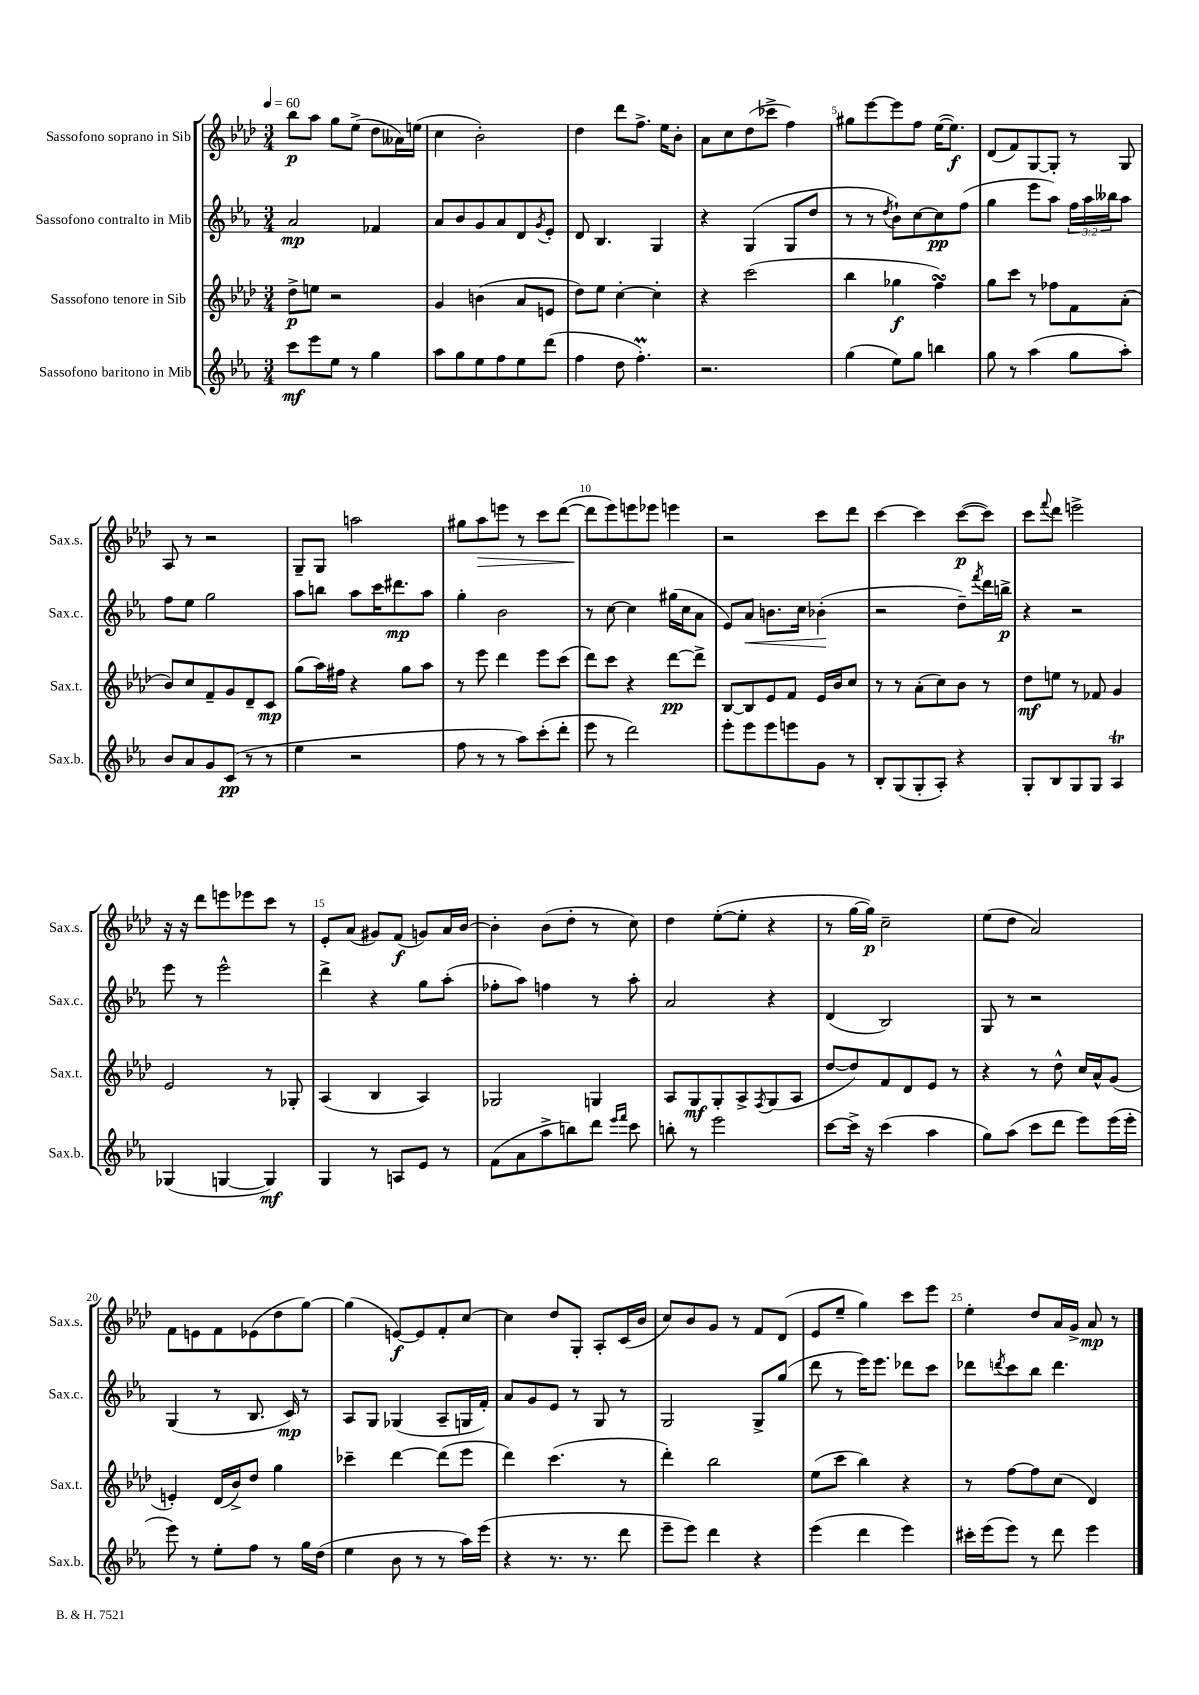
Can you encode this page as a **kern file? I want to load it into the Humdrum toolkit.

**kern	**dynam	**kern	**dynam	**kern	**dynam	**kern	**dynam
*part4	*part4	*part3	*part3	*part2	*part2	*part1	*part1
*staff4	*staff4	*staff3	*staff3	*staff2	*staff2	*staff1	*staff1
*I"Sassofono baritono in Mib	*	*I"Sassofono tenore in Sib	*	*I"Sassofono contralto in Mib	*	*I"Sassofono soprano in Sib	*
*I'Sax.b.	*	*I'Sax.t.	*	*I'Sax.c.	*	*I'Sax.s.	*
*clefG2	*	*clefG2	*	*clefG2	*	*clefG2	*
*k[b-e-a-]	*	*k[b-e-a-d-]	*	*k[b-e-a-]	*	*k[b-e-a-d-]	*
*M3/4	*	*M3/4	*	*M3/4	*	*M3/4	*
*MM60	*	*MM60	*	*MM60	*	*MM60	*
=1	=1	=1	=1	=1	=1	=1	=1
8ccc\L	mf	8dd-^\L	p	2a-/	mp	8bb-\L	p
8eee-\	.	8een\J	.	.	.	8aa-\J	.
8ee-\J	.	2r	.	.	.	8gg\L	.
8r	.	.	.	.	.	(8ee-^\J	.
4gg\	.	.	.	4f-X/	.	8dd-\L	.
.	.	.	.	.	.	16a--X\L)	.
.	.	.	.	.	.	(16een\JJ	.
=2	=2	=2	=2	=2	=2	=2	=2
8aa-\L	.	4g/	.	8a-/L	.	4cc\	.
8gg\	.	.	.	8b-/	.	.	.
8ee-\	.	(4bn\	.	8g/	.	2b-'\)	.
8ff\	.	.	.	8a-/	.	.	.
8ee-\	.	8a-/L	.	8d/	.	.	.
.	.	.	.	8qg/	.	.	.
(8ddd\J	.	8en/J	.	8e-'/J	.	.	.
=3	=3	=3	=3	=3	=3	=3	=3
4ff\	.	8dd-\L)	.	8d/	.	4dd-\	.
.	.	8ee-\J	.	4.B-/	.	.	.
8dd\	.	[4cc'\	.	.	.	8ddd-\L	.
4.ffM'\)	.	.	.	.	.	8.ff^\J	.
.	.	4cc'\]	.	4G/	.	.	.
.	.	.	.	.	.	16ee-\KL	.
.	.	.	.	.	.	8b-'\J	.
=4	=4	=4	=4	=4	=4	=4	=4
2.r	.	4r	.	4r	.	8a-\L	.
.	.	.	.	.	.	8cc\	.
.	.	(2ccc\	.	(4G/	.	(8dd-\	.
.	.	.	.	.	.	8ccc-X^\J	.
.	.	.	.	8G/L	.	4ff\)	.
.	.	.	.	8dd/J	.	.	.
=5	=5	=5	=5	=5	=5	=5	=5
(4gg\	.	4bb-\	.	8r	.	8gg#X\L	.
.	.	.	.	8r	.	[8eee-\	.
.	.	.	.	8qdd/	.	.	.
8ee-\L)	.	4gg-X\	f	8b-`\L)	.	8eee-\]	.
8gg\J	.	.	.	[8cc\	.	8ff\J	.
4bbn\	.	4ffsSSS\)	.	8cc\]	pp	([16ee-\KL	.
.	.	.	.	.	.	8.ee-\J])	f
.	.	.	.	(8ff\J	.	.	.
=6	=6	=6	=6	=6	=6	=6	=6
8gg\	.	8gg\L	.	4gg\	.	(8d-/L	.
8r	.	8ccc\J	.	.	.	8f/)	.
(4aa-\	.	8r	.	8eee-\L	.	[8G/	.
.	.	8ff-X\L	.	8aa-\J)	.	8G'/J]	.
8gg\L	.	8f\	.	24ff\LL	.	8r	.
.	.	.	.	24aa-\	.	.	.
.	.	.	.	24bb--X\J	.	.	.
8aa-'\J)	.	(8a-'\J	.	8aa-\J	.	8G/	.
!!LO:LB:g=z
=7	=7	=7	=7	=7	=7	=7	=7
8b-/L	.	8b-/L)	.	8ff\L	.	8A-/	.
8a-/	.	8cc/	.	8ee-\J	.	8r	.
8g/	.	8f~/	.	2gg\	.	2r	.
(8c/J	pp	8g/	.	.	.	.	.
8r	.	8d-~/	.	.	.	.	.
8r	.	8c/J	mp	.	.	.	.
=8	=8	=8	=8	=8	=8	=8	=8
4ee-\	.	(8gg\L	.	8aa-\L	.	8G~/L	.
.	.	16aa-\L)	.	8bbn\J	.	8G/J	.
.	.	16ff#X\JJ	.	.	.	.	.
2r	.	4r	.	8aa-\L	.	2aan\	.
.	.	.	.	16ccc\K	.	.	.
.	.	.	.	8.ddd#X\	mp	.	.
.	.	8gg\L	.	.	.	.	.
.	.	8aa-\J	.	8aa-\J	.	.	.
=9	=9	=9	=9	=9	=9	=9	=9
8ff\	.	8r	.	4gg'\	.	8gg#X\L	.
!	!	!	!	!	!	!	!LO:HP:b
8r	.	8eee-\	.	.	.	8aa-\	>
8r	.	4ddd-\	.	2b-\	.	8eeen\J	.
8aa-\L)	.	.	.	.	.	8r	.
(8ccc'\	.	8eee-\L	.	.	.	8ccc\L	.
8ddd'\J	.	(8ccc\J	.	.	.	([8ddd-\J	.
=10	=10	=10	=10	=10	=10	=10	=10
8eee-\	.	8ddd-\L)	.	8r	.	8ddd-\L]	.
8r	.	8ccc\J	.	[8cc\	.	8eee-\)	]
2ddd\)	.	4r	.	4cc\]	.	8eeen\	.
.	.	.	.	.	.	8eee-X\J	.
.	.	[8ddd-\L	pp	(16gg#X\LL	.	4eeen\	.
.	.	.	.	16cc\J	.	.	.
.	.	8ddd-^\J]	.	8a-\J	.	.	.
=11	=11	=11	=11	=11	=11	=11	=11
8eee-'\L	.	[8B-/L	.	8e-/L)	.	2r	.
!	!	!	!	!	!LO:HP:b	!	!
8eee-\	.	8B-/]	.	8a-/J	<	.	.
8eee-\	.	8e-/	.	8.bn\L	.	.	.
8eeen\	.	8f/J	.	.	.	.	.
.	.	.	.	16cc\Jk	.	.	.
8g\J	.	16e-/LL	.	(4b-X'\	.	8ccc\L	.
.	.	16b-/J	.	.	.	.	.
8r	.	8cc/J	.	.	.	8ddd-\J	.
.	.	.	.	.	[	.	.
=12	=12	=12	=12	=12	=12	=12	=12
8B-'/L	.	8r	.	2r	.	[4ccc\	.
(8G/	.	8r	.	.	.	.	.
8G'/	.	(8a-'\L	.	.	.	4ccc\]	.
8A-'/J)	.	8cc\)	.	.	.	.	.
4r	.	8b-\J	.	8dd~\L)	.	([8ccc\L	p
.	.	.	.	8qfff/	.	.	.
.	.	8r	.	16ddd\L	.	8ccc\J])	.
.	.	.	.	16bbn^\JJ	p	.	.
=13	=13	=13	=13	=13	=13	=13	=13
8G'/L	.	8dd-\L	mf	4r	.	8ccc\L	.
.	.	.	.	.	.	8qqfff/	.
8B-/	.	8een\J	.	.	.	8ddd-\J	.
8G/	.	8r	.	2r	.	2eeen^\	.
8G/J	.	8f-X/	.	.	.	.	.
4A-T/	.	4g/	.	.	.	.	.
!!LO:LB:g=z
=14	=14	=14	=14	=14	=14	=14	=14
(4G-X/	.	2e-/	.	8eee-\	.	16r	.
.	.	.	.	.	.	16r	.
.	.	.	.	8r	.	8ddd-\L	.
[4Gn/	.	.	.	2eee-^^\	.	8eeen\	.
.	.	.	.	.	.	8eee-X\	.
4G/])	mf	8r	.	.	.	8ccc\J	.
.	.	8G-X'/	.	.	.	8r	.
=15	=15	=15	=15	=15	=15	=15	=15
4G/	.	(4A-/	.	4ddd^\	.	8e-'/L	.
.	.	.	.	.	.	(8a-/J	.
8r	.	4B-/	.	4r	.	8g#X/L)	.
8An/L	.	.	.	.	.	(8f/J	f
8e-/J	.	4A-/)	.	8gg\L	.	8gn/L)	.
8r	.	.	.	(8aa-'\J	.	16a-/L	.
.	.	.	.	.	.	[16b-/JJ	.
=16	=16	=16	=16	=16	=16	=16	=16
(8f\L	.	2G-X/	.	8ff-X'\L	.	4b-'\]	.
8a-\	.	.	.	8aa-\J)	.	.	.
8aa-^\	.	.	.	4ffn\	.	(8b-\L	.
8bbn\)	.	.	.	.	.	8dd-'\J	.
8ddd\J	.	4Gn/	.	8r	.	8r	.
16qqeee-/LL	.	.	.	.	.	.	.
16qqfff/JJ	.	.	.	.	.	.	.
8ccc\	.	.	.	8aa-'\	.	8cc\)	.
=17	=17	=17	=17	=17	=17	=17	=17
8bbn'\	.	8A-/L	.	2a-/	.	4dd-\	.
8r	.	8G/	mf	.	.	.	.
2eee-\	.	8G'/	.	.	.	([8ee-'\L	.
.	.	8A-^/	.	.	.	8ee-'\J]	.
.	.	8qF/	.	.	.	.	.
.	.	(8G/	.	4r	.	4r	.
.	.	8A-/J	.	.	.	.	.
=18	=18	=18	=18	=18	=18	=18	=18
[8ccc\L	.	[8dd-/L	.	(4d/	.	8r	.
16ccc^\Jk]	.	8dd-/])	.	.	.	[16gg\LL	.
16r	.	.	.	.	.	16gg\JJ])	p
(4ccc\	.	8f/	.	2B-/)	.	2cc~\	.
.	.	8d-/	.	.	.	.	.
4aa-\	.	8e-/J	.	.	.	.	.
.	.	8r	.	.	.	.	.
=19	=19	=19	=19	=19	=19	=19	=19
8gg\L)	.	4r	.	8G/	.	(8ee-\L	.
(8aa-\J	.	.	.	8r	.	8dd-\J	.
8ccc\L	.	8r	.	2r	.	2a-/)	.
8ddd\J	.	8dd-^^\	.	.	.	.	.
8eee-\L)	.	16cc/LL	.	.	.	.	.
.	.	16a-^^/J	.	.	.	.	.
(16eee-\L	.	(8g/J	.	.	.	.	.
16eee-'\JJ	.	.	.	.	.	.	.
!!LO:LB:g=z
=20	=20	=20	=20	=20	=20	=20	=20
8eee-\)	.	4en'/)	.	(4G/	.	8f\L	.
8r	.	.	.	.	.	8en\	.
8ee-'\L	.	(16d-/LL	.	8r	.	8f\	.
.	.	16b-^/J)	.	.	.	.	.
8ff\J	.	8dd-/J	.	8.B-/	.	(8e-X\	.
8r	.	4gg\	.	.	.	8dd-\	.
.	.	.	.	16c/)	mp	.	.
16gg\LL	.	.	.	8r	.	[8gg\J)	.
(16dd\JJ	.	.	.	.	.	.	.
=21	=21	=21	=21	=21	=21	=21	=21
4ee-\	.	4ccc-X~\	.	8A-/L	.	(4gg\]	.
.	.	.	.	8G/J	.	.	.
8b-\	.	[4ddd-\	.	(4G-X/	.	[8en/L)	f
8r	.	.	.	.	.	8e/]	.
8r	.	(8ddd-\L]	.	8A-~/L	.	8f'/	.
16aa-\LL)	.	8eee-\J	.	16Gn/L	.	[8cc/J	.
(16eee-\JJ	.	.	.	16f'/JJ)	.	.	.
=22	=22	=22	=22	=22	=22	=22	=22
4r	.	4ddd-\)	.	8a-/L	.	4cc\]	.
.	.	.	.	8g/	.	.	.
8.r	.	(4.ccc\	.	8e-/J	.	8dd-/L	.
.	.	.	.	8r	.	8G'/J	.
8.r	.	.	.	.	.	.	.
.	.	.	.	8G/	.	8A-'/L	.
8ddd\	.	8r	.	8r	.	(16c/L	.
.	.	.	.	.	.	16b-/JJ	.
=23	=23	=23	=23	=23	=23	=23	=23
8eee-~\L	.	4ddd-'\)	.	2G/	.	8cc/L)	.
8eee-\J)	.	.	.	.	.	8b-/	.
4ddd\	.	2bb-\	.	.	.	8g/J	.
.	.	.	.	.	.	8r	.
4r	.	.	.	8G^/L	.	8f/L	.
.	.	.	.	(8gg/J	.	(8d-/J	.
=24	=24	=24	=24	=24	=24	=24	=24
(4eee-\	.	(8ee-\L	.	8ddd\	.	8e-/L	.
.	.	8ccc\J	.	8r	.	8ee-~/J	.
4ddd\	.	4bb-\)	.	16eee-\KL)	.	4gg\)	.
.	.	.	.	8.eee-\J	.	.	.
4eee-\)	.	4r	.	8ddd-X\L	.	8ccc\L	.
.	.	.	.	8ccc\J	.	8eee-\J	.
=25	=25	=25	=25	=25	=25	=25	=25
16ccc#X'\LL	.	8r	.	8ddd-X\L	.	4ee-'\	.
(16eee-\J	.	.	.	.	.	.	.
.	.	.	.	8qdddn/	.	.	.
8eee-\J)	.	[8ff\L	.	8ccc\	.	.	.
8r	.	8ff\]	.	8bb-\J	.	8dd-/L	.
8ddd\	.	(8cc\J	.	4.ddd\	.	16a-/L	.
.	.	.	.	.	.	16g^/JJ	.
4eee-\	.	4d-/)	.	.	.	8a-/	mp
.	.	.	.	.	.	8r	.
==	==	==	==	==	==	==	==
*-	*-	*-	*-	*-	*-	*-	*-
